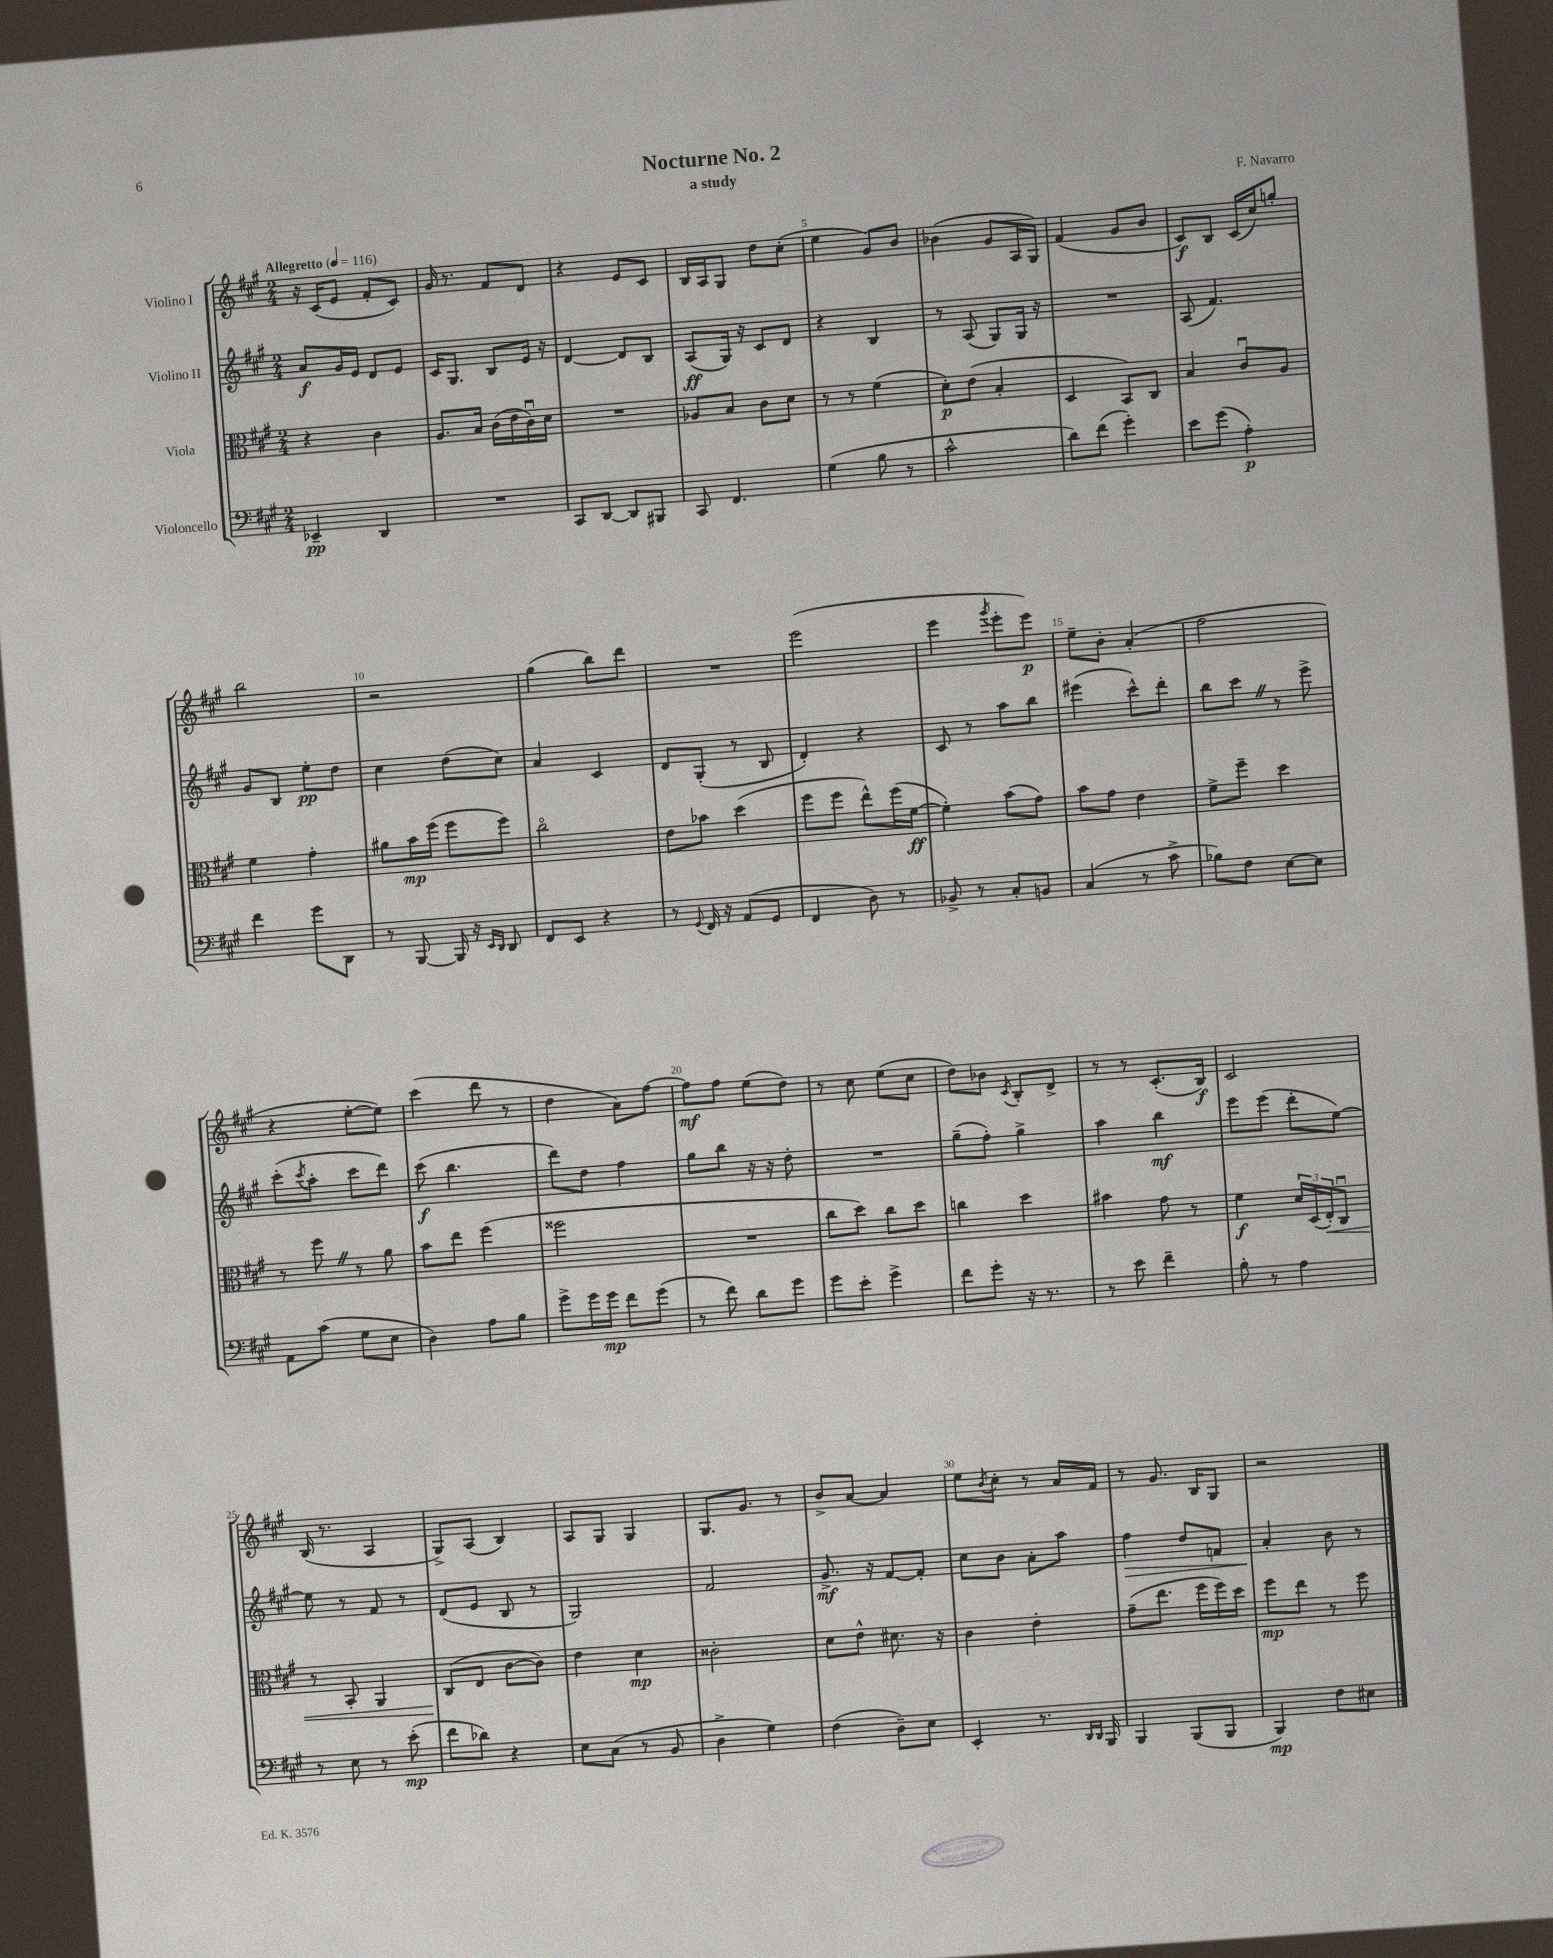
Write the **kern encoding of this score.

**kern	**kern	**kern	**kern
*staff4	*staff3	*staff2	*staff1
*clefF4	*clefC3	*clefG2	*clefG2
*k[f#c#g#]	*k[f#c#g#]	*k[f#c#g#]	*k[f#c#g#]
*M2/4	*M2/4	*M2/4	*M2/4
*MM116	*MM116	*MM116	*MM116
4EE-~/	4r	8a/L	16r
.	.	.	(16c#/LK
.	.	16g#/L	8e/J
.	.	16e/JJ	.
4DD/	4c#\	8d/L	8f#'/L
.	.	8e/J	8c#/J)
=	=	=	=
2r	8.A/L	16c#/LK	16g#/
.	.	8.G#/J	8.r
.	16B/Jk	.	.
.	(16c#\LL	8B/L	8f#/L
.	16e\	.	.
.	16c#u\)	16e/Jk	8d/J
.	16d\JJ	16r	.
=	=	=	=
8CC#/L	2r	[4d/	4r
[8DD/J	.	.	.
8DD/]L	.	8d/]L	8e/L
8BBB#/J	.	8B/J	8c#/J
=	=	=	=
8CC#/	8A-/L	(8A/L	16B/LL
.	.	.	16A/J
4.FF#/	8B/J	16G#/Jk)	8G#/J
.	.	16r	.
.	8c#\L	8c#/L	8dd\L
.	8d\J	8d/J	(8cc#'\J
=	=	=	=
(4G#\	8r	4r	4ee\
.	8r	.	.
8B\	(4f#\	4B/	8g#/L)
8r	.	.	8b/J
=	=	=	=
2c#^^\	8d'\L)	8r	(4b-\
.	(8e\J	(8A/	.
.	4B'/	8G#/L)	8g#/L
.	.	16G#/Jk	16A/L
.	.	16r	16G#/JJ)
=	=	=	=
8d\L)	4D/	2r	(4f#/
(8f#\J	.	.	.
4g#'\)	8BB/L)	.	8g#/L
.	8C#/J	.	8b/J
=	=	=	=
8e\L	4B/	(8A/	8c#/L)
(8g#\J	.	4.f#/)	8B/J
4A'\)	8c#u/L	.	(16c#/LL
.	.	.	16cc#/J)
.	8A/J	.	8gg'/J
=	=	=	=
4f#\	4f#\	8g#/L	2bb\
.	.	8B/J	.
8g#\L	4g#'\	8ee'\L	.
8DD\J	.	8dd\J	.
=	=	=	=
8r	8a#\L	4cc#\	2r
[8BBB/	16b\L	.	.
.	(16ff#\JJ	.	.
16BBB/]	8ff#\L	(8dd\L	.
16r	.	.	.
16qqEE/LL	.	.	.
16qqDD/JJ	.	.	.
8DD/	8ff#\J)	8cc#\J)	.
=	=	=	=
8FF#/L	2cc#o\	4a/	(4gg#\
8EE/J	.	.	.
4r	.	4c#/	8bb\L)
.	.	.	8ddd\J
=	=	=	=
8r	8e\L	8d/L	2r
8qqGG#/	.	.	.
16FF#/	8b-\J	(8G#'/J	.
16r	.	.	.
(8AA/L	(4dd\	8r	.
8GG#/J	.	8B/	.
=	=	=	=
4FF#/	8ff#\L	4d'/)	(2eee\
.	8ff#\J	.	.
8D\)	8ee^^\L)	4r	.
8r	(16ff#\L	.	.
.	[16f#\JJ	.	.
=	=	=	=
8BB-^/	4f#'\])	8c#/	4eee\
8r	.	8r	.
.	.	.	8qggg#/
8C#'/L	(8b\L	8aa\L	8eee'\L
8BB/J	8g#\J)	8bb\J	8eee\J)
=	=	=	=
(4C#/	8b\L	(4eee#\	8ee~\L
.	8g#\J	.	8b'\J
8r	4e\	8ccc#^^\L)	(4a'/
8c#^\	.	8ddd'\J	.
=	=	=	=
8B-\L)	8f#^\L	8bb\L	2ff#\
8F#\J	8ff#~\J	8ccc#\J	.
[8E\L	4dd\	8r	.
8E\]J	.	8eee^\	.
=	=	=	=
8AA\L	8r	(8ccc#'\L	4r
.	.	8qccc#/	.
(8c#\J	8ff#\	8aa'\J	.
8G#\L	8r	8ccc#\L	[8ee'\L
8E\J	8a\	8ddd\J)	8ee\]J)
=	=	=	=
4D\)	8b\L	(8ccc#\	(4ccc#\
.	8ee\J	4.bb\	.
8A\L	(4ff#\	.	8ddd\
8B\J	.	.	8r
=	=	=	=
8g#^\L	2ff##\	8ddd\L)	4dd\
16g#\L	.	8dd\J	.
16g#\JJ	.	.	.
8f#\L	.	4ff#\	8a\L)
(8g#\J	.	.	[8ff#\J
=	=	=	=
8r	2r	8gg#\L	8ff#\]L
8f#\)	.	8bb\J	8ff#\J
8d\L	.	16r	(8ee\L
.	.	16r	.
8g#\J	.	8dd'\	8dd\J)
=	=	=	=
8g#\L	8cc#\L	2r	8r
8e'\J	8dd\J)	.	8cc#\
4g#^\	8cc#\L	.	(8ee\L
.	8dd\J	.	8cc#\J
=	=	=	=
8f#\L	4cc\	(8gg#~\L	8dd\L)
8g#'\J	.	8ff#'\J)	8b-\J
.	.	.	8qc#/
16r	4dd\	4gg#^\	8B'/L
8.r	.	.	.
.	.	.	8d^/J
=	=	=	=
8r	4b#\	4aa\	8r
8e\	.	.	8r
4f#~\	8g#\	4bb\	(8.c#'/L
.	8r	.	.
.	.	.	16B/Jk)
=	=	=	=
8B'\	4f#\	8eee\L	2c#/
8r	.	(8eee\J	.
4A\	24d/LL	8ddd'\L	.
.	(24D/	.	.
.	24E'/J)	.	.
.	8C#u/J	[8ee\J)	.
=	=	=	=
8r	8r	8ee\]	(16B/
.	.	.	8.r
8E\	8BB'/	8r	.
8r	4AA/	8f#/	4A/
(8e'\	.	8r	.
=	=	=	=
8f#\L	(8C#/L	(8d/L	8G#^/L)
8d-\J)	8E/J	8e/J	(8A/J
4r	[8c#\L	8B/	4B/)
.	8c#\]J)	8r	.
=	=	=	=
8E\L	4e\	2G#/)	8A/L
(8C#\J	.	.	8G#/J
8r	4d\	.	4G#/
8BB/	.	.	.
=	=	=	=
4D^\	2c##'\	2f#/	8.G#/L
.	.	.	8.g#/J
4G#\)	.	.	.
.	.	.	8r
=	=	=	=
(4F#\	8d\L	8.g#^/	8b^/L
.	8e^^\J	.	[8a/J
.	.	16r	.
8D~\L)	8.d#\	[8f#/L	4a/]
8E\J	.	8f#'/]J	.
.	16r	.	.
=	=	=	=
4EE'/	4c#\	8cc#\L	8ee\L
.	.	.	8qb/
.	.	8b\J	8cc#'\J
8.r	4e'\	8a'\L	8r
.	.	8aa\J	16a/LL
16qqDD/LL	.	.	.
16qqDD/JJ	.	.	.
16BBB/	.	.	16f#/JJ
=	=	=	=
4BBB/	(8g#~\L	4ff#\	8r
.	8.ee\J	.	8.g#/
(8BBB/L	.	8dd/L	.
.	16ff#\LL	.	16B/LK
8BBB/J	16ff#\)	8f/J	8G#/J
.	16dd\JJ	.	.
=	=	=	=
4BBB/)	8ff#\L	4a'/	2r
.	8ee\J	.	.
8F#\L	8r	8b\	.
8E#\J	8ff#\	8r	.
==	==	==	==
*-	*-	*-	*-
